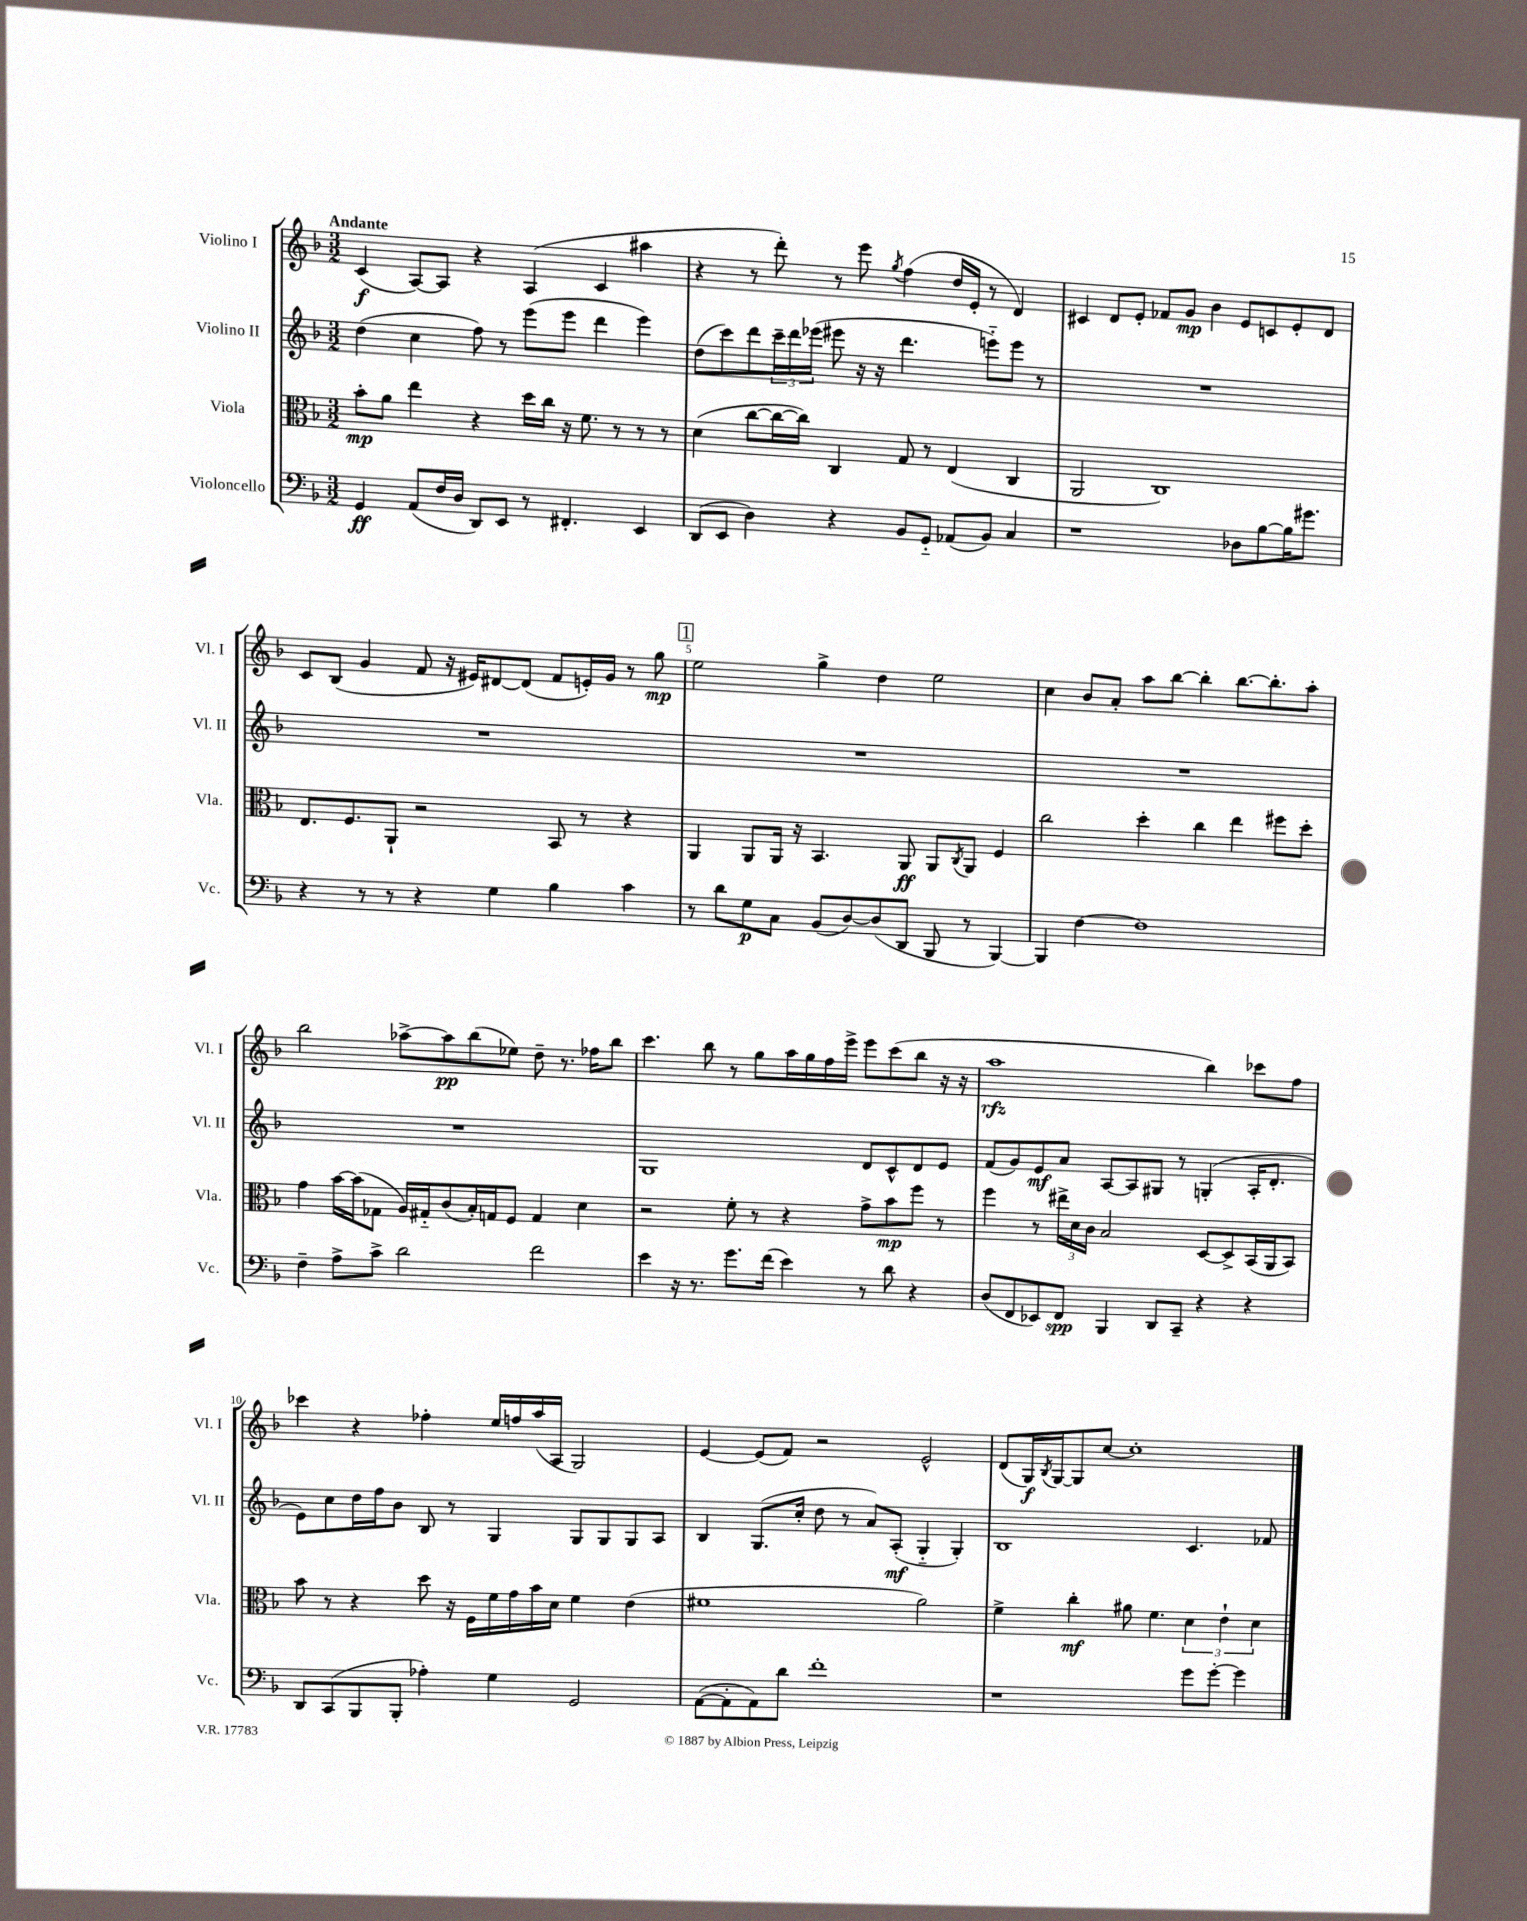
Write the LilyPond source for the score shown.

<<
\new StaffGroup <<
\new Staff = "s0" \with { instrumentName = "Violino I" shortInstrumentName = "Vl. I" } {
    \clef treble \key f \major \numericTimeSignature \time 3/2 \tempo "Andante"
    c'4\f( a8~) a8 r4 a4( c'4 ais''4 |
    r4 r8 d'''8-.) r8 e'''8 \acciaccatura { g''8 } f''4( d''16 e'16-. r8 d'4) |
    cis'4 d'8 e'8-. fes'8 g'8\mp bes'4 e'8 c'8 e'8-. d'8 |
    c'8 bes8( g'4 f'8 r16 eis'16) dis'8~ dis'8( f'8 e'16-.) g'16 r8 g''8\mp |
    \mark \markup { \box "1" } e''2 g''4-> d''4 e''2 |
    c''4 bes'8 a'8-. a''8 bes''8~ bes''4-. bes''8.~ bes''8.-. a''8-. |
    bes''2 aes''8~-> aes''8\pp bes''8( ees''8) d''8-- r8. fes''16 bes''8 |
    c'''4. bes''8 r8 g''8 a''16 g''16 f''16 e'''16-> e'''8 c'''8( bes''8 r16 r16 |
    a''1\rfz bes''4) ces'''8 f''8 |
    ces'''4 r4 fes''4-. e''16 f''16 a''16( a16 g2) |
    e'4~ e'8( f'8) r2 e'2-^ |
    d'8( g16\f) \acciaccatura { bes8 } g16~ g8 c''8~ c''1-. \bar "|." |
}
\new Staff = "s1" \with { instrumentName = "Violino II" shortInstrumentName = "Vl. II" } {
    \clef treble \key f \major \numericTimeSignature \time 3/2
    d''4( c''4 f''8) r8 e'''8( e'''8 d'''4 e'''4) |
    d''8( c'''8) d'''8 \tuplet 3/2 { c'''16-- d'''16 ees'''16( } eis'''8 r16 r16 d'''4. e'''8-_) e'''8 r8 |
    R1. |
    R1. |
    \mark \markup { \box "1" } R1. |
    R1. |
    R1. |
    g1 d'8 c'8-^ d'8 e'8 |
    f'8( g'8) e'8\mf a'8 a8~ a8 gis8 r8 g4-.( a16-. d'8.-. |
    e'8) c''8 d''16 f''16 bes'8 bes8 r8 g4 g8 g8 g8 a8 |
    bes4 g8.( c''16-. d''8 r8 a'8) a8-.\mf( g4-_ g4-.) |
    bes1 c'4. fes'8 \bar "|." |
}
\new Staff = "s2" \with { instrumentName = "Viola" shortInstrumentName = "Vla." } {
    \clef alto \key f \major \numericTimeSignature \time 3/2
    bes'8-.\mp a'8 e''4 r4 d''16 c''16 r16 f'8. r8 r8 r8 |
    d'4( c''8~ c''16~ c''16) c4 g8 r8 e4( c4 |
    a,2 c1) |
    e8. f8. a,8-! r2 bes,8 r8 r4 |
    \mark \markup { \box "1" } a,4 a,8 a,16 r16 bes,4. a,8\ff a,8 \acciaccatura { c8 } a,8 f4 |
    c''2 d''4-. c''4 e''4 fis''8 d''8-. |
    g'4 bes'16~ bes'16( ges8 a16) gis16-_ c'8( bes16-.) g16 f8 g4 d'4 |
    r2 f'8-. r8 r4 g'8-> bes'8\mp f''8 r8 |
    f''4 r8 \tuplet 3/2 { eis''16-> d'16 c'16 } bes2 d8~ d8-> bes,16( a,16 bes,8) |
    bes'8 r8 r4 d''8 r16 f16 f'16 g'16 bes'16 d'16 f'4 e'4( |
    fis'1 a'2) |
    f'4-> c''4-.\mf ais'8 f'4. \tuplet 3/2 { d'4 e'4-! d'4 } \bar "|." |
}
\new Staff = "s3" \with { instrumentName = "Violoncello" shortInstrumentName = "Vc." } {
    \clef bass \key f \major \numericTimeSignature \time 3/2
    g,4\ff a,8( f16 d16 d,8) e,8 r8 fis,4.-. e,4 |
    d,8( e,8 d4) r4 bes,8 g,8-_ aes,8( bes,8) c4 |
    r1 des8 bes8~ bes16 gis'8. |
    r4 r8 r8 r4 g4 bes4 c'4 |
    \mark \markup { \box "1" } r8 d'8 g8\p c8 bes,8( d8~) d8( d,8 bes,,8 r8 bes,,4~) |
    bes,,4 f4~ f1 |
    f4-- a8-> c'8-> d'2 f'2 |
    e'4 r16 r8. g'8. f'16( e'4) r8 d'8 r4 |
    d8( f,8 ees,8) f,8\spp bes,,4 d,8 c,8-- r4 r4 |
    d,8 c,8( bes,,8 bes,,8-. aes4-.) g4 g,2 |
    a,8~( a,8-. a,8) d'8 f'1-. |
    r1 g'8 g'8~-. g'4 \bar "|." |
}
>>
>>
\layout { \context { \Score \override BarNumber.break-visibility = ##(#f #t #t) barNumberVisibility = #(every-nth-bar-number-visible 5) } }
